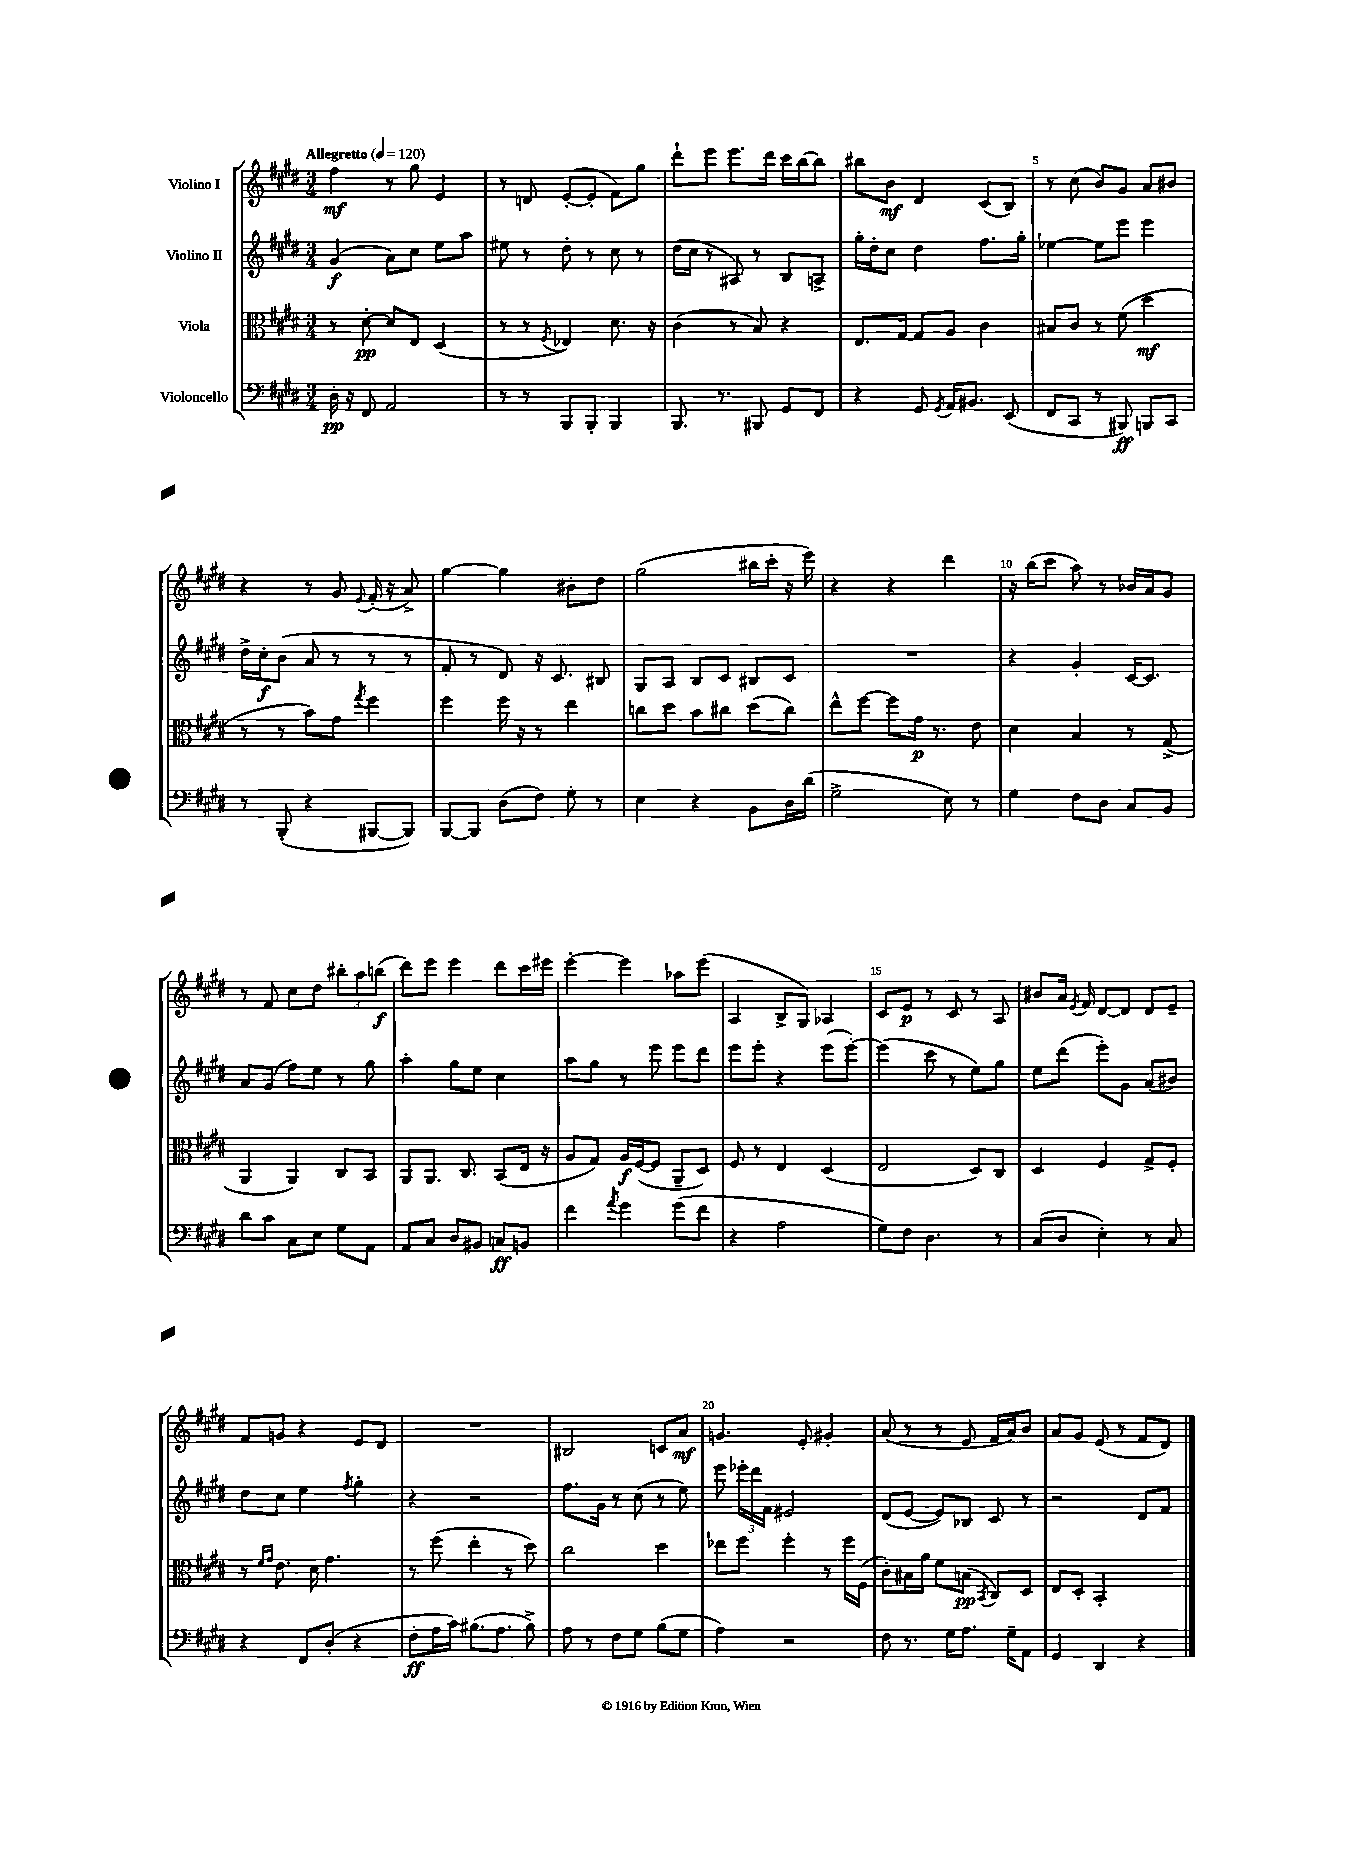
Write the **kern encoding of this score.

**kern	**kern	**kern	**kern
*staff4	*staff3	*staff2	*staff1
*clefF4	*clefC3	*clefG2	*clefG2
*k[f#c#g#d#]	*k[f#c#g#d#]	*k[f#c#g#d#]	*k[f#c#g#d#]
*M3/4	*M3/4	*M3/4	*M3/4
*MM120	*MM120	*MM120	*MM120
16D#'	8r	(4g#	4ff#
16r	.	.	.
8FF#	[8d#'	.	.
2AA	8d#]	8a)	8r
.	8E	8cc#	8gg#
.	(4D#	8ee	4e
.	.	8aa	.
=	=	=	=
8r	8r	8ee#	8r
8r	8r	8r	8d
.	8qF#	.	.
8BBB	4E-)	8dd#'	([8e'
8BBB'	.	8r	8e']
4BBB	8.d#	8cc#	8f#)
.	.	8r	8gg#
.	16r	.	.
=	=	=	=
8.BBB	(4c#	(16dd#	8ddd#`
.	.	16cc#	.
.	.	8r	8eee
8.r	.	.	.
.	8r	8A#)	8.eee
8BBB#	8B)	8r	.
.	.	.	16ddd#
8GG#	4r	8B	16ccc#
.	.	.	[16bb
8FF#	.	8A^	8bb]
=	=	=	=
4r	8.E	16gg#'	8bb#
.	.	16dd#'	.
.	.	8cc#	8b
.	[16G#	.	.
8GG#	8G#]	4dd#	4d#
8qGG#	.	.	.
16AA	8A	.	.
8.BB#	.	.	.
.	4c#	8.ff#	(8c#
(8EE	.	.	8B)
.	.	16gg#'	.
=	=	=	=
8FF#	8B#	[4ee-	8r
8CC#	8c#	.	(8cc#
8r	8r	8ee-]	8b)
8BBB#)	(8f#	8eee	8g#
8BBB	4dd#	4eee	8a
8CC#	.	.	8b#
=	=	=	=
8r	8r	16dd#^	4r
.	.	16cc#'	.
(8BBB'	8r	(8b	.
4r	8b)	8a	8r
.	8g#	8r	8g#
.	8qgg#	.	8qqe
[8BBB#	4ff#	8r	(16f#'
.	.	.	16r
8BBB#])	.	8r	8a^)
=	=	=	=
[8BBB	4ff#	8f#'	[4gg#
8BBB]	.	8r	.
(8D#	16ff#	8d#)	4gg#]
.	16r	.	.
8F#)	8r	16r	.
.	.	8.c#	.
8G#'	4ee	.	8b#'
8r	.	8B#	8dd#
=	=	=	=
4E	8cc	8G#	(2gg#
.	8dd#	8A	.
4r	8b	8B	.
.	8cc#	8c#	.
8BB	(8dd#	8B#	16bb#
.	.	.	16ccc#'
16D#	8cc#)	8c#	16r
(16d#	.	.	16eee)
=	=	=	=
2G#^	8ee^^	2.r	4r
.	[8ff#	.	.
.	8ff#]	.	4r
.	16g#	.	.
.	8.r	.	.
8E)	.	.	4ddd#
8r	8e	.	.
=	=	=	=
4G#	4d#	4r	16r
.	.	.	(16bb
.	.	.	8ccc#
8F#	4B	4g#'	8aa)
8D#	.	.	8r
8C#	8r	[16c#	16b-
.	.	8.c#]	16a
8BB	(8G#^	.	8g#
=	=	=	=
8d#	4AA	8a	8r
8c#	.	(8g#	8f#
8C#	4AA)	8ff#)	8cc#
8E	.	8ee	8dd#
8G#	8C#	8r	12bb#'
.	.	.	12aa
8AA	8BB	8gg#	.
.	.	.	(12bb
=	=	=	=
8AA	8AA	4aa'	8ddd#)
8C#	8.AA	.	8eee
8D#	.	8gg#	4eee
.	8.C#	.	.
8BB#	.	8ee	.
8C	(8BB	4cc#	8ddd#
8BB	16E	.	16ccc#
.	16r	.	16eee#
=	=	=	=
4f#	8A	8aa	[4eee'
.	8G#)	8gg#	.
8qa	.	.	.
4g#	16A	8r	4eee]
.	([16F#	.	.
.	8F#]	8eee	.
(8g#	8AA~	8eee	8aa-
8f#	8D#)	8ddd#	(8eee
=	=	=	=
4r	8F#	8eee	4A
.	8r	8eee'	.
2A	4E	4r	8B^
.	.	.	8G#)
.	(4D#	(8eee	4A-
.	.	[8eee')	.
=	=	=	=
8G#)	2E	(4eee]	8c#
8F#	.	.	8e
4.D#	.	8ccc#	8r
.	.	8r	8c#
.	8D#)	8ee)	8r
8r	8C#	8gg#	8A
=	=	=	=
(8C#	4D#	8ee	8b#
8D#	.	(8ddd#	16a
.	.	.	8qe
.	.	.	16f#
4E')	4F#	8eee')	[8d#
.	.	8g#	8d#]
8r	8G#^	(8a	8d#
8C#	8F#'	8b#)	8e~
=	=	=	=
4r	8r	8dd#	8f#
.	16qqf#	.	.
.	16qqg#	.	.
.	8.e	8cc#	8g
8FF#	.	4ee	4r
.	16d#	.	.
(8D#'	4.g#	.	.
.	.	8qff#	.
4r	.	4gg#'	8e
.	.	.	8d#
=	=	=	=
8F#'	8r	4r	2.r
16A	(8ff#	.	.
16c#)	.	.	.
(8.B#	4ee'	2r	.
8.A	.	.	.
.	8r	.	.
8B#^)	8dd#)	.	.
=	=	=	=
8A	2cc#	8.ff#	2B#
8r	.	.	.
.	.	16g#	.
8F#	.	8r	.
8G#	.	(8cc#	.
(8B	4dd#	8r	8c
8G#	.	8ee)	8a
=	=	=	=
4A)	8ee-	8eee	4.g
.	8ff#	24eee-'	.
.	.	24ddd#	.
.	.	24f#	.
2r	4ff#'	2e#	.
.	.	.	8e'
.	8r	.	4g#'
.	16ff#	.	.
.	(16F#	.	.
=	=	=	=
8F#	8c#')	(8d#	(8a
8.r	16B#	[8e	8r
.	16a	.	.
.	8f#	8e])	8r
16G#	.	.	.
8.A	(8B	8B-	8e
.	8qBB	.	.
.	8C#)	8c#	16f#
16G#~	.	.	16a)
8AA	8D#	8r	8b
=	=	=	=
4GG#	8E	2r	8a
.	8D#'	.	8g#
4DD#	2BB'	.	(8e
.	.	.	8r
4r	.	8d#	8f#
.	.	8f#	8d#)
==	==	==	==
*-	*-	*-	*-
